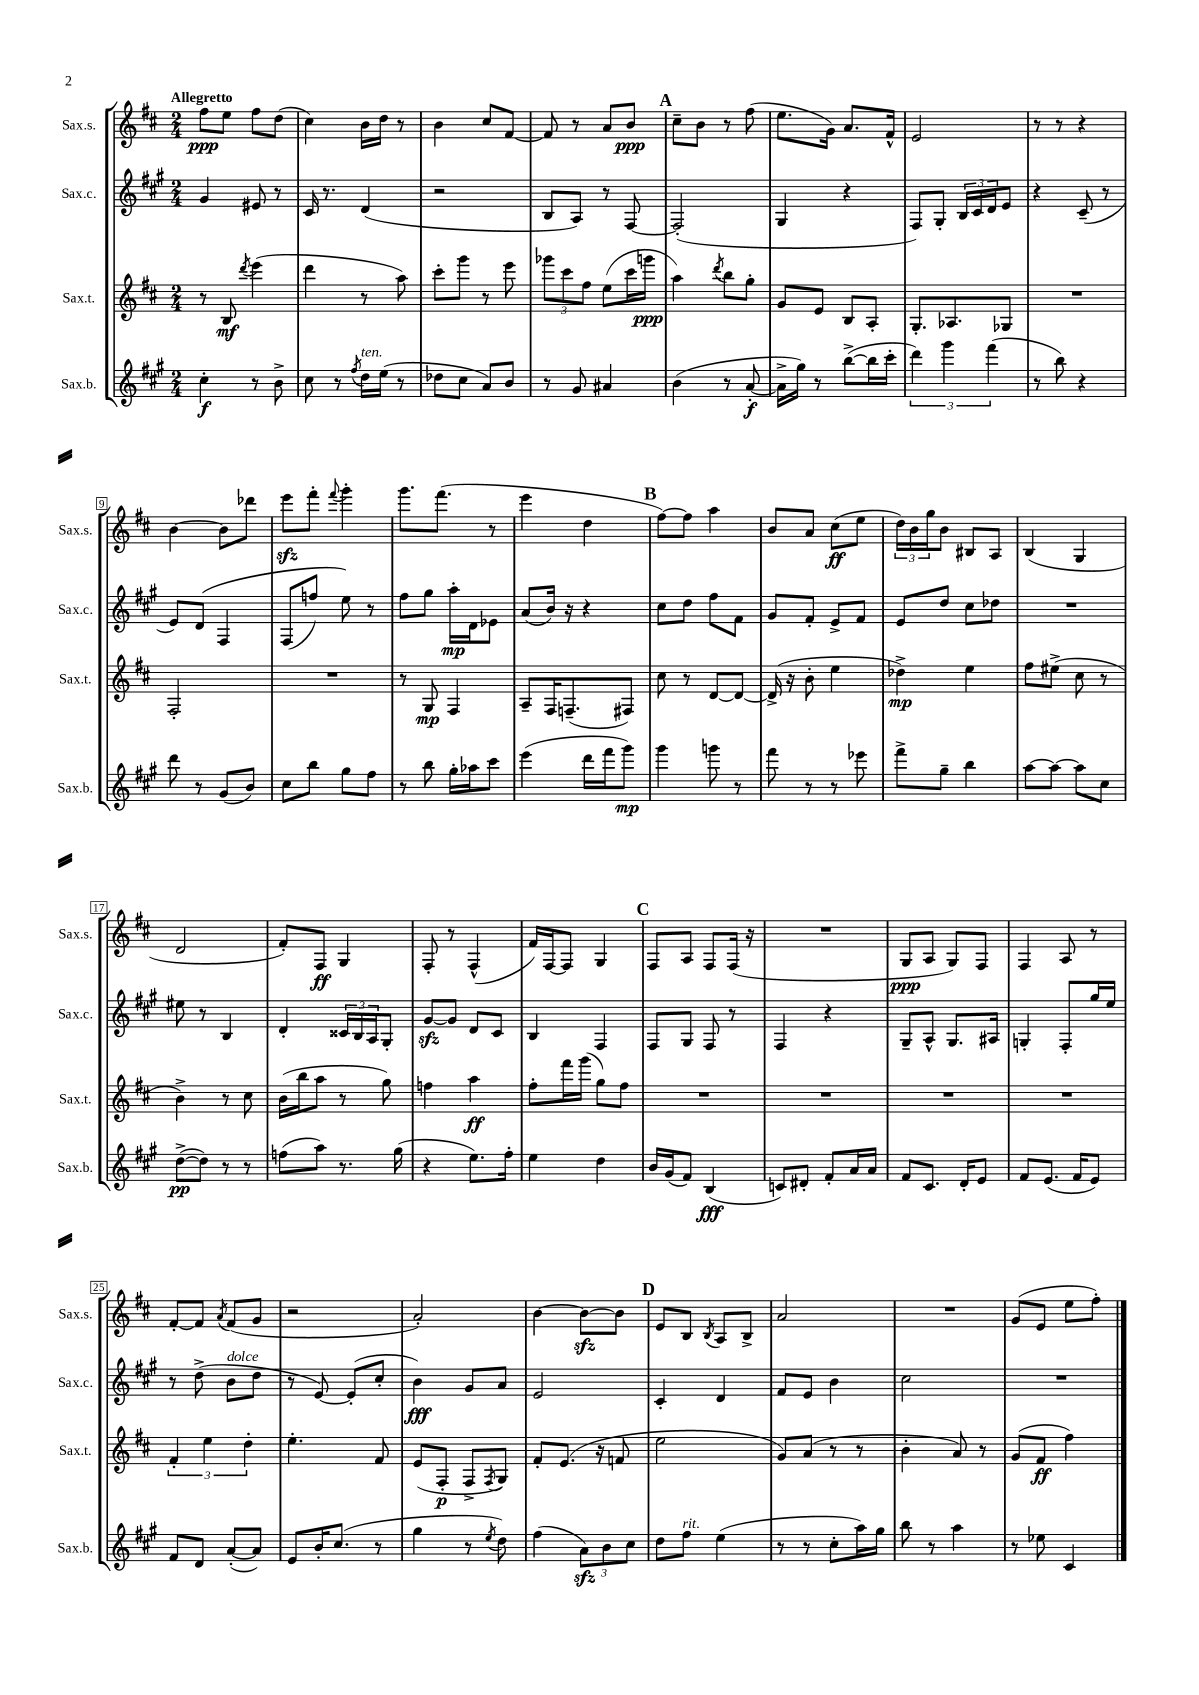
<<
\new StaffGroup <<
\new Staff = "s0" \with { instrumentName = "Sax.s." shortInstrumentName = "Sax.s." } {
    \clef treble \key d \major \numericTimeSignature \time 2/4 \tempo "Allegretto"
    fis''8\ppp e''8 fis''8 d''8( |
    cis''4) b'16 d''16 r8 |
    b'4 cis''8 fis'8~ |
    fis'8 r8 a'8 b'8\ppp |
    \mark \markup { \bold "A" } cis''8-- b'8 r8 fis''8( |
    e''8. g'16) a'8. fis'16-^ |
    e'2 |
    r8 r8 r4 |
    b'4~ b'8 des'''8 |
    e'''8\sfz fis'''8-. \appoggiatura { fis'''8 } g'''4-. |
    g'''8. fis'''8.( r8 |
    e'''4 d''4 |
    \mark \markup { \bold "B" } fis''8~) fis''8 a''4 |
    b'8 a'8 cis''8\ff( e''8 |
    \tuplet 3/2 { d''16) b'16 g''16 } b'8 bis8 a8 |
    b4( g4 |
    d'2 |
    fis'8-.) fis8\ff g4 |
    fis8-. r8 fis4-^( |
    fis'16) fis16~ fis8 g4 |
    \mark \markup { \bold "C" } fis8 a8 fis8 fis16( r16 |
    R2 |
    g8\ppp a8 g8) fis8 |
    fis4 a8 r8 |
    fis'8~-. fis'8 \acciaccatura { a'8 } fis'8( g'8 |
    r2 |
    a'2-.) |
    b'4~ b'8~\sfz b'8 |
    \mark \markup { \bold "D" } e'8 b8 \acciaccatura { b8 } a8 b8-> |
    a'2 |
    R2 |
    g'8( e'8 e''8 fis''8-.) \bar "|." |
}
\new Staff = "s1" \with { instrumentName = "Sax.c." shortInstrumentName = "Sax.c." } {
    \clef treble \key a \major \numericTimeSignature \time 2/4
    gis'4 eis'8 r8 |
    cis'16 r8. d'4( |
    r2 |
    b8 a8) r8 fis8~ |
    \mark \markup { \bold "A" } fis2-.( |
    gis4 r4 |
    fis8) gis8-. \tuplet 3/2 { b16 cis'16 d'16 } e'8 |
    r4 cis'8--( r8 |
    e'8) d'8\( fis4 |
    fis8( f''8) e''8\) r8 |
    fis''8 gis''8 a''16-.\mp d'16 ees'8 |
    a'8( b'16) r16 r4 |
    \mark \markup { \bold "B" } cis''8 d''8 fis''8 fis'8 |
    gis'8 fis'8-. e'8-> fis'8 |
    e'8 d''8 cis''8 des''8 |
    R2 |
    eis''8 r8 b4 |
    d'4-. \tuplet 3/2 { cisis'16 b16 a16 } gis8-. |
    gis'8~\sfz gis'8 d'8 cis'8 |
    b4 fis4 |
    \mark \markup { \bold "C" } fis8 gis8 fis8 r8 |
    fis4 r4 |
    gis8-- a8-^ gis8. ais16 |
    g4-. fis8-. gis''16 e''16 |
    r8 d''8->( b'8^\markup { \italic "dolce" } d''8 |
    r8 e'8~) e'8-.( cis''8-. |
    b'4\fff) gis'8 a'8 |
    e'2 |
    \mark \markup { \bold "D" } cis'4-. d'4 |
    fis'8 e'8 b'4 |
    cis''2 |
    R2 \bar "|." |
}
\new Staff = "s2" \with { instrumentName = "Sax.t." shortInstrumentName = "Sax.t." } {
    \clef treble \key d \major \numericTimeSignature \time 2/4
    r8 b8\mf \acciaccatura { d'''8 } e'''4( |
    d'''4 r8 a''8) |
    cis'''8-. g'''8 r8 e'''8 |
    \tuplet 3/2 { ges'''8 cis'''8 fis''8 } e''8( cis'''16 g'''16\ppp |
    \mark \markup { \bold "A" } a''4) \acciaccatura { d'''8 } b''8 g''8-. |
    g'8 e'8 b8 a8-. |
    g8.-. aes8. ges8 |
    R2 |
    fis2-. |
    R2 |
    r8 g8\mp fis4 |
    a8-- fis16 f8.--( fis8) |
    \mark \markup { \bold "B" } cis''8 r8 d'8~ d'8~ |
    d'16->( r16 b'8-. e''4 |
    des''4->\mp) e''4 |
    fis''8 eis''8->( cis''8 r8 |
    b'4->) r8 cis''8 |
    b'16( b''16 a''8 r8 g''8) |
    f''4 a''4\ff |
    fis''8-. fis'''16 g'''16( g''8) fis''8 |
    \mark \markup { \bold "C" } R2 |
    R2 |
    R2 |
    R2 |
    \tuplet 3/2 { fis'4-. e''4 d''4-. } |
    e''4.-. fis'8 |
    e'8( fis8-.\p fis8-> \acciaccatura { fis8 } g8) |
    fis'8-. e'8.( r16 f'8 |
    \mark \markup { \bold "D" } e''2 |
    g'8) a'8( r8 r8 |
    b'4-. a'8) r8 |
    g'8( fis'8\ff fis''4) \bar "|." |
}
\new Staff = "s3" \with { instrumentName = "Sax.b." shortInstrumentName = "Sax.b." } {
    \clef treble \key a \major \numericTimeSignature \time 2/4
    cis''4-.\f r8 b'8-> |
    cis''8 r8 \acciaccatura { fis''8 } d''16^\markup { \italic "ten." } e''16( r8 |
    des''8 cis''8 a'8) b'8 |
    r8 gis'8 ais'4 |
    \mark \markup { \bold "A" } b'4( r8 a'8~-.\f |
    a'16-> gis''16) r8 b''8~->( b''16 cis'''16-. |
    \tuplet 3/2 { d'''4) gis'''4 fis'''4( } |
    r8 b''8) r4 |
    d'''8 r8 gis'8( b'8) |
    cis''8 b''8 gis''8 fis''8 |
    r8 b''8 gis''16-. aes''16 cis'''8 |
    e'''4( d'''16 fis'''16 gis'''8\mp) |
    \mark \markup { \bold "B" } gis'''4 g'''8 r8 |
    fis'''8 r8 r8 ees'''8 |
    fis'''8-> gis''8-- b''4 |
    a''8~ a''8~ a''8 cis''8 |
    d''8~->\pp( d''8) r8 r8 |
    f''8( a''8) r8. gis''16( |
    r4 e''8.) fis''16-. |
    e''4 d''4 |
    \mark \markup { \bold "C" } b'16 gis'16( fis'8) b4\fff( |
    c'8) dis'8-. fis'8-. a'16 a'16 |
    fis'8 cis'8. d'16-. e'8 |
    fis'8 e'8.( fis'16 e'8) |
    fis'8 d'8 a'8~-.( a'8) |
    e'8 b'16-. cis''8.( r8 |
    gis''4 r8 \acciaccatura { e''8 } d''8) |
    fis''4( \tuplet 3/2 { a'8\sfz) b'8 cis''8 } |
    \mark \markup { \bold "D" } d''8 fis''8^\markup { \italic "rit." } e''4( |
    r8 r8 cis''8-. a''16) gis''16 |
    b''8 r8 a''4 |
    r8 ees''8 cis'4 \bar "|." |
}
>>
>>
\layout { \context { \Score \override BarNumber.stencil = #(make-stencil-boxer 0.1 0.3 ly:text-interface::print) } }
